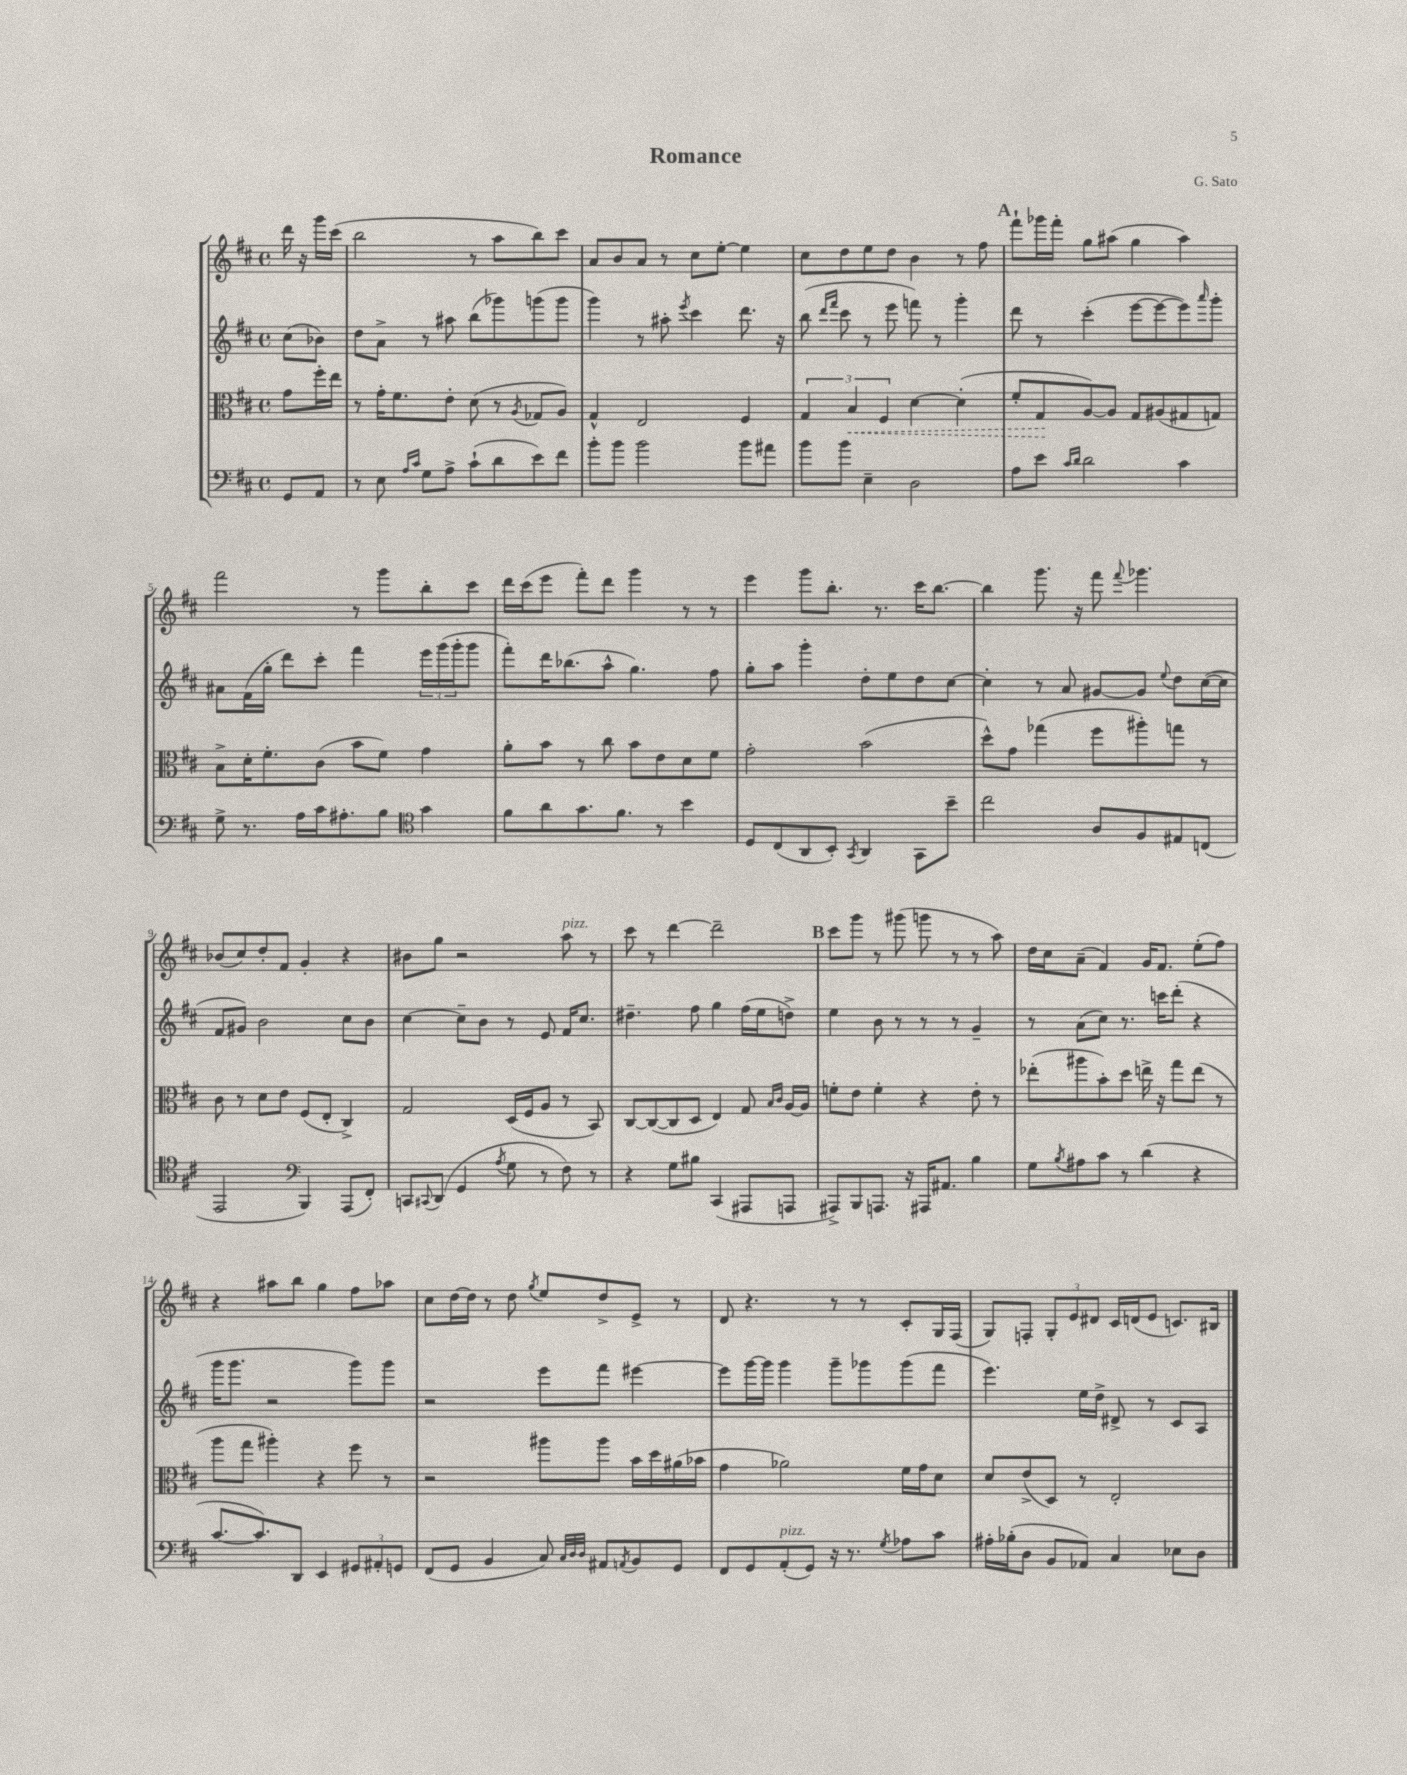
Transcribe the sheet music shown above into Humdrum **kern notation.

**kern	**kern	**kern	**kern
*staff4	*staff3	*staff2	*staff1
*clefF4	*clefC3	*clefG2	*clefG2
*k[f#c#]	*k[f#c#]	*k[f#c#]	*k[f#c#]
*M4/4	*M4/4	*M4/4	*M4/4
*met(c)	*met(c)	*met(c)	*met(c)
8GG/L	8g\L	(8cc#\L	16ddd\
.	.	.	16r
8AA/J	16ff#'\L	8b-\J)	16ggg\LL
.	16ee\JJ	.	(16ccc#\JJ
=	=	=	=
8r	8r	8dd\L	2bb\
8E\	16g'\LK	8a^\J	.
.	8.f#\	.	.
16qqA/LL	.	.	.
16qqc#/JJ	.	.	.
8G\L	.	8r	.
8A^\J	8e'\J	8aa#\	.
(8c#`\L	(8d\	(8bb\L	8r
8d\	8r	8ggg-\)	8aa\L
.	8qA/	.	.
8e\)	8G-/L	(8ggg\	8bb\)
8f#\J	8A/J)	8ggg\J	8ccc#\J
=	=	=	=
8b'\L	4G^^/	4ggg\)	8a/L
8b\J	.	.	8b/
2b\	2E/	8r	8a/J
.	.	8aa#'\	8r
.	.	8qeee/	.
.	.	4ccc#\	8cc#\L
.	.	.	[8ee'\J
8b\L	4F#/	8.ddd\	4ee\]
8a#\J	.	.	.
.	.	16r	.
=	=	=	=
8b\L	6G/	(8bb\	8cc#\L
.	.	16qqddd/LL	.
.	.	16qqfff#/JJ	.
8b\J	.	8ccc#\	8dd\
.	6B/	.	.
4E~\	.	8r	8ee\
.	6F#/	.	.
.	.	8eee\	8dd\J
2D\	[4d\	8fff\)	4b\
.	.	8r	.
.	(4d'\]	4ggg'\	8r
.	.	.	8ff#\
=	=	=	=
8A\L	8f#'/L	8ddd\	8fff#`\L
8e\J	8G/	8r	16ggg-\L
.	.	.	16fff#'\JJ
16qqc#/LL	.	.	.
16qqd/JJ	.	.	.
2d\	[8A/)	(4ccc#'\	8gg\L
.	8A/]J	.	(8aa#\J
.	8G/L	[8eee\L	4gg\
.	(8A#/	8eee\_	.
4c#\	8G#/	8eee\])	4aa#\)
.	.	16qqaaa/	.
.	8G/J)	8ggg'\J	.
=	=	=	=
8G^\	8B^\L	8a#\L	2fff#\
8.r	16d'\K	(16f#\L	.
.	8.f#'\	16gg'\JJ	.
.	.	8ddd\L)	.
16A\LL	.	.	.
16c#\J	(8c#\J	8ccc#'\J	.
8.A#'\	.	.	.
.	8b\L	4fff#\	8r
8B\J	8f#\J)	.	8ggg\L
*clefC4	*	*	*
4g\	4g\	24eee\LL	8bb'\
.	.	(24ggg\	.
.	.	24ggg'\J	.
.	.	8ggg\J	8ccc#\J
=	=	=	=
8f#\L	8a'\L	8fff#'\L)	16ddd\LL
.	.	.	(16ccc#\J
8a\	8b\J	16ddd\K	8eee\J
.	.	(8.bb-\	.
8.g\	8r	.	8fff#'\L)
.	8cc#\	8aa^^\J	8ddd\J
8.f#\J	.	.	.
.	8b\L	4.gg\)	4ggg\
8r	8e\	.	.
4b\	8d\	.	8r
.	8f#\J	8ff#\	8r
=	=	=	=
8D/L	2g'\	8gg'\L	4eee\
(8C#/	.	8aa\J	.
8AA/	.	4ggg'\	8ggg\L
8BB'/J)	.	.	8.bb'\J
8qGG/	.	.	.
4AA/	(2b\	8dd'\L	.
.	.	.	8.r
.	.	8ee\	.
8GG\L	.	8dd\	16ccc#\LK
.	.	.	[8.bb\J
8b~\J	.	[8cc#\J	.
=	=	=	=
2cc#\	8dd^^\L)	4cc#'\]	4bb\]
.	8g\J	.	.
.	(4gg-\	8r	8.ggg\
.	.	8a/	.
.	.	.	16r
8A/L	8ff#\L	[8g#/L	8fff#\
.	.	.	8qqfff#/
8F#/	8aa#'\)	8g#/]J	4.ggg-\
.	.	8qqee/	.
8E#/	8gg\J	8dd\L	.
(8C/J	8r	([16cc#\L	.
.	.	16cc#\]JJ	.
=	=	=	=
2EE/	8c#\	8f#/L	(8b-/L
.	8r	8g#/J)	8cc#/)
.	8d\L	2b\	8dd'/
.	8e\J	.	8f#/J
*clefF4	*	*	*
4BBB/)	(8F#/L	.	4g'/
.	8E'/J	.	.
(8AAA/L	4C#^/)	8cc#\L	4r
8FF#'/J)	.	8b\J	.
=	=	=	=
8CC/L	2G/	[4cc#\	8b#\L
8qqCC#/	.	.	.
(8DD/J	.	.	8gg\J
4GG/	.	8cc#~\]L	2r
.	.	8b\J	.
8qA/	.	.	.
8G\	(16D/LL	8r	.
.	16F#/J	.	.
8r	8A/J	8e/	.
8F#\)	8r	16f#/LK	8aa\
.	.	8.cc#/J	.
8r	8BB/)	.	8r
=	=	=	=
4r	[8C#/L	4.dd#~\	8ccc#\
.	(8C#/_	.	8r
8G\L	8C#/]	.	[4ddd\
8B#\J	8D/J	8ff#\	.
(4CC#/	4E/)	4gg\	2ddd~\]
8AAA#/L	8G/	(16ff#\LL	.
.	.	16ee\J	.
.	16qqB/LL	.	.
.	16qqc#/JJ	.	.
8AAA/J	[16A/LL	8dd^\J)	.
.	16A/]JJ	.	.
=	=	=	=
8AAA#^/L)	8f'\L	4ee\	8ccc#\L
8BBB/	8e\J	.	8ggg\J
8.AAA/J	4f'\	8b\	8r
.	.	8r	(8ggg#\
16r	.	.	.
16AAA#/LK	4r	8r	8ggg\
8.AA#/J	.	.	.
.	.	8r	8r
4B\	8e'\	4g~/	8r
.	8r	.	8aa\)
=	=	=	=
8G\L	(8ee-'\L	8r	16dd\LL
.	.	.	16cc#\J
8qB/	.	.	.
8A#\	8aa#\	(8a\L	(8a~\J
8c#\J	8b'\)	8cc#\J)	4f#/)
8r	8dd\J	8.r	.
(4d\	16ee^\	.	16g/LK
.	16r	16ccc\LK	8.f#/J
.	8gg\L	(8ddd'\J	.
4r	(8ee\J	4r	(8ee'\L
.	8r	.	8ff#\J)
=	=	=	=
[8.c#/L	8aa\L	16ggg\LK	4r
.	.	8.ggg\J	.
.	8gg\J	.	.
8.c#/])	.	.	.
.	4aa#'\)	2r	8aa#\L
8DD/J	.	.	8bb\J
4EE/	4r	.	4gg\
12GG#/L	8ff#\	8ggg\L)	8ff#\L
12AA#'/	.	.	.
.	8r	8ggg\J	8aa-\J
12GG/J	.	.	.
=	=	=	=
(8FF#/L	2r	2r	8cc#\L
8GG/J	.	.	[16dd\L
.	.	.	16dd\]JJ
4BB/	.	.	8r
.	.	.	8dd\
.	.	.	8qgg/
8C#/)	8aa#\L	8eee\L	8ee/L
32qqC#/LLL	.	.	.
32qqD/	.	.	.
32qqD/JJJ	.	.	.
8AA#/L	8aa#\J	8fff#\J	8dd^/
8qAA/	.	.	.
8BB/	16b\LL	[4eee#\	8e^/J
.	16dd\	.	.
8GG/J	(16a#\	.	8r
.	16b-\JJ	.	.
=	=	=	=
8FF#/L	4g\	8eee#\]L	8d/
8GG/	.	[16ggg\L	4.r
.	.	16ggg\]JJ	.
(8AA'/	2a-\)	4ggg\	.
8GG/J)	.	.	.
16r	.	8ggg~\L	8r
8.r	.	.	.
.	.	8ggg-\	8r
8qG/	.	.	.
8A-\L	16f#\LL	(8ggg-\	8c#'/L
.	16g\J	.	.
8c#\J	8d\J	8fff#\J	16G/L
.	.	.	(16F#/JJ
=	=	=	=
16A#'\LL	8d/L	4.eee\)	8G/L)
(16B-'\J	.	.	.
8D\J	(8e^/	.	8F'/J
8BB/L	8D/J)	.	12G'/L
.	.	.	12e/
8AA-/J)	8r	16ee\LL	.
.	.	.	12d#/J
.	.	16dd^\JJ	.
4C#/	2E'/	8d#^/	16c#/LL
.	.	.	(16d/J
.	.	8r	8e/J
8E-\L	.	8c#/L	8.c/L)
8D\J	.	8A/J	.
.	.	.	16B#/Jk
==	==	==	==
*-	*-	*-	*-
